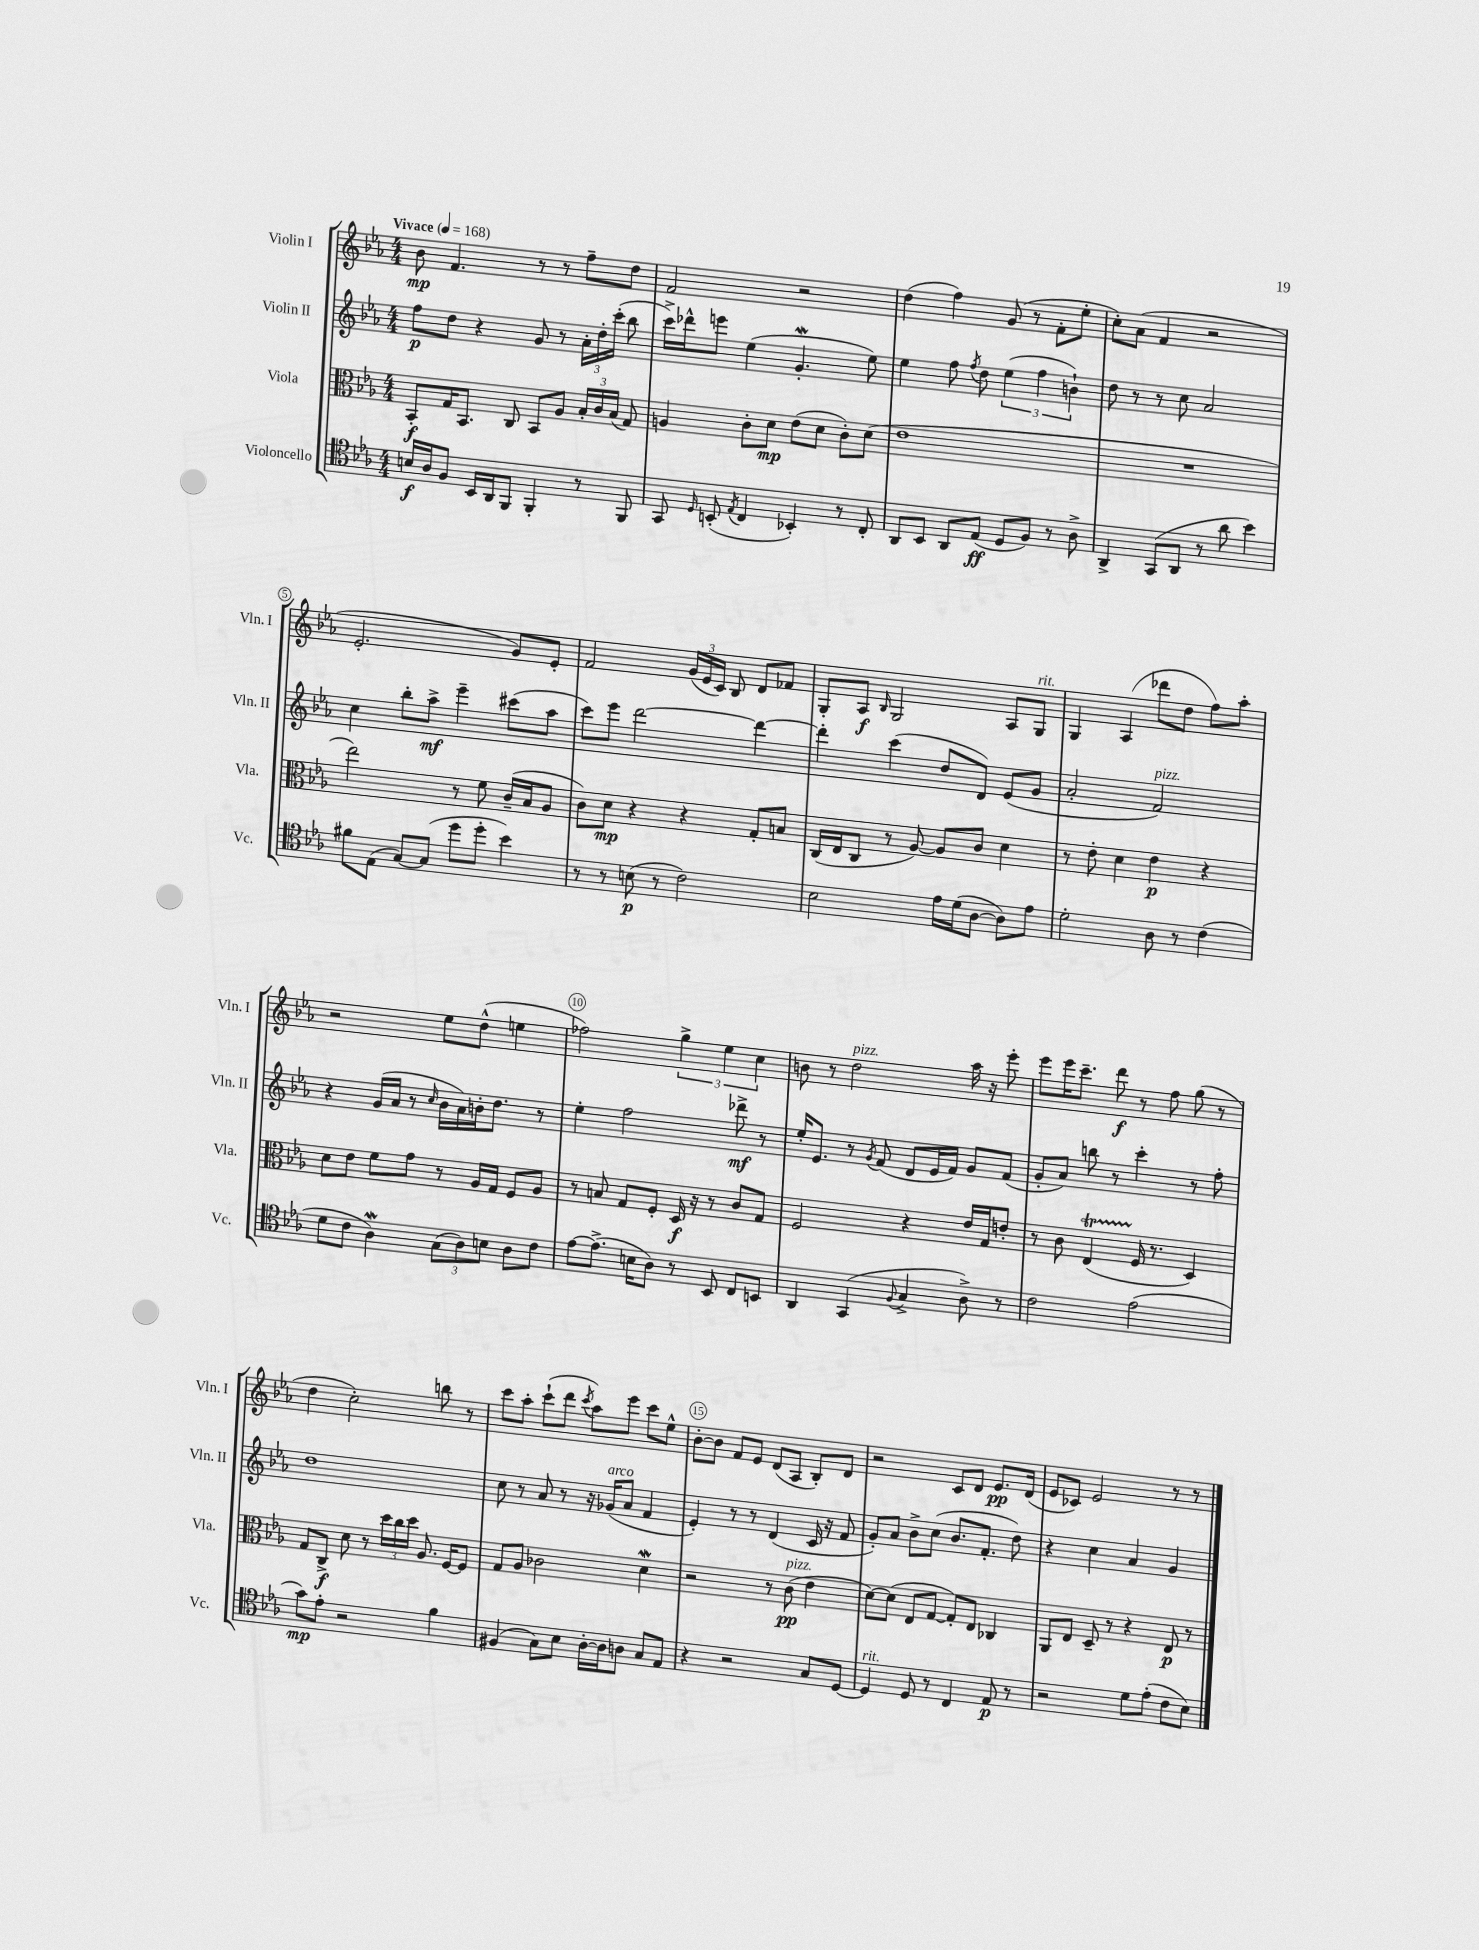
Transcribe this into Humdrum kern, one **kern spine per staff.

**kern	**kern	**kern	**kern
*staff4	*staff3	*staff2	*staff1
*clefC4	*clefC3	*clefG2	*clefG2
*k[b-e-a-]	*k[b-e-a-]	*k[b-e-a-]	*k[b-e-a-]
*M4/4	*M4/4	*M4/4	*M4/4
*MM168	*MM168	*MM168	*MM168
16B	8BB-'	8ff	8b-
16A-	.	.	.
8F	16G	8dd	4.f
.	8.BB-	.	.
16BB-	.	4r	.
16AA-	.	.	.
8FF	8C	.	.
4FF'	8BB-	8g	8r
.	8A-	8r	8r
8r	24B-'	24a-'	8ff~
.	24c	24dd'	.
.	(24B-	(24ccc'	.
8FF	8G)	8bb-	8dd
=	=	=	=
8GG	4A	16ccc^)	2f
.	.	16ddd-^^	.
16qqD	.	.	.
(8BB'	.	8eee	.
8qE-	.	.	.
4C	8c'	(4ee-	.
.	8d	.	.
4BB-')	(8e-	4.g'	2r
.	8d	.	.
8r	8c')	.	.
8C'	(8d	8ee-)	.
=	=	=	=
8AA-	1e-	4ee-	(4dd
8BB-	.	.	.
8AA-	.	8ff	4ff)
.	.	8qff	.
(8E-	.	8dd	.
8D	.	(6ee-	(8g
8F)	.	.	8r
.	.	6ff	.
8r	.	.	8f'
.	.	6b`)	.
8A-^	.	.	8ee-'
=	=	=	=
4AA-^	1r	8dd	8cc')
.	.	8r	(8a-
(8GG	.	8r	4f
8AA-	.	8cc	.
8r	.	2a-	2r
8a-	.	.	.
4b-)	.	.	.
=	=	=	=
8f#	2ee-)	4cc	2.e-'
(8E-	.	.	.
[8G)	.	8bb-'	.
(8G]	.	8aa-^	.
8dd	8r	4eee-~	.
8dd'	8f	.	.
4b-)	(16c~	(8ccc#	8g)
.	16B-	.	.
.	8A-	8aa-	8e-'
=	=	=	=
8r	8c)	8ccc)	2f
8r	8d	8eee-	.
(8B	4r	[2ddd	.
8r	.	.	.
2c)	4r	.	(24g
.	.	.	24e-
.	.	.	24c)
.	.	.	8B-
.	8G'	4ddd_	8d
.	8B	.	8f-
=	=	=	=
2B-	(16C	4ddd']	8G'
.	16E-	.	.
.	8C	.	8A-
.	.	.	16qqB-
.	8r	(4ccc	2G
.	[8A-)	.	.
16e-	8A-]	8dd	.
(16d	.	.	.
[8A-	8c	8d)	.
8A-])	4d	(8e-	8A-
8e-	.	8g	8G
=	=	=	=
2d'	8r	2a-'	4G
.	8e-'	.	.
.	4d	.	(4A-
8A-	4e-	2f)	8ddd-
8r	.	.	8dd
(4c	4r	.	8ff)
.	.	.	8aa-'
=	=	=	=
8d	8d	4r	2r
8c	8e-	.	.
4A-)	8f	(16g	.
.	.	16a-	.
.	8g	8r	.
.	.	16qqcc	.
(12G	8r	16b-	8ee-
.	.	16a-)	.
12A-)	.	.	.
.	16A-	16b'	(8dd^^
12B	.	.	.
.	16G	8.dd	.
8A-	8F	.	4ee
8c	8A-	8r	.
=	=	=	=
[8e-	8r	4ee-'	2ff-)
(8.e-^]	8B	.	.
.	8G	2ff	.
16B	.	.	.
8A-)	8F'	.	.
8r	16D	.	6gg^
.	16r	.	.
8BB-	8r	.	.
.	.	.	6ee-
8C	8c	8ddd-^	.
.	.	.	6cc
8BB	8G	8r	.
=	=	=	=
4AA-	2F	16ee-'	8b
.	.	8.e-	.
.	.	.	8r
(4GG	.	8r	2dd
.	.	8qg	.
.	.	(8f	.
8qqF	.	.	.
4G^	4r	8d	.
.	.	16e-	.
.	.	16f)	.
8A-^)	16e-	8g	16aa-
.	16G	.	16r
8r	8e'	(8f	8eee-'
=	=	=	=
2c	8r	8g'	8eee-
.	8c	8a-)	16eee-
.	.	.	8.ccc~
.	(4E-	8bb	.
.	.	8r	8ddd
(2e-	16F	4ccc'	8r
.	8.r	.	.
.	.	.	8ff
.	4D)	8r	(8gg
.	.	8ff'	8r
=	=	=	=
8g)	8G	1dd	4dd
8e-'	8C^	.	.
2r	8d	.	2cc')
.	8r	.	.
.	24dd	.	.
.	24cc	.	.
.	24dd	.	.
.	8.A-	.	.
4f	.	.	8bb
.	[16F	.	.
.	8F]	.	8r
=	=	=	=
(4F#	8G	8cc	8ccc
.	8A-	8r	8aa-'
8G)	2c-	8a-	(8ccc`
8B-	.	8r	8ddd
.	.	.	8qccc
[16A-'	.	16r	8aa-)
16A-]	.	(16g-	.
8A	.	8a-	8eee-
8G	4d	4f	8ccc
8E-	.	.	8ee-^^
=	=	=	=
4r	2r	4e-')	[8b-'
.	.	.	8b-]
2r	.	8r	8f
.	.	8r	8e-
.	8r	(4d	(8d
.	(8c	.	8A-
8G	4e-	16c	8B-')
.	.	16r	.
[8D	.	8f	8d
=	=	=	=
4D]	[8d)	8g')	2r
.	(8d]	8a-	.
8D	8E-	8b-^	.
8r	[8G	(8cc	.
4C	8G'])	8.b-	8c
.	8E-	.	8d
.	.	8.f'	.
8E-	4C-	.	8.e-
8r	.	8dd)	.
.	.	.	(16d
=	=	=	=
2r	8AA-	4r	8e-
.	8E-	.	8c-)
.	8D~	4cc	2e-
.	8r	.	.
8d	4r	4a-	.
(8e-'	.	.	.
8c	8E-	4g	8r
8B-)	8r	.	8r
==	==	==	==
*-	*-	*-	*-
